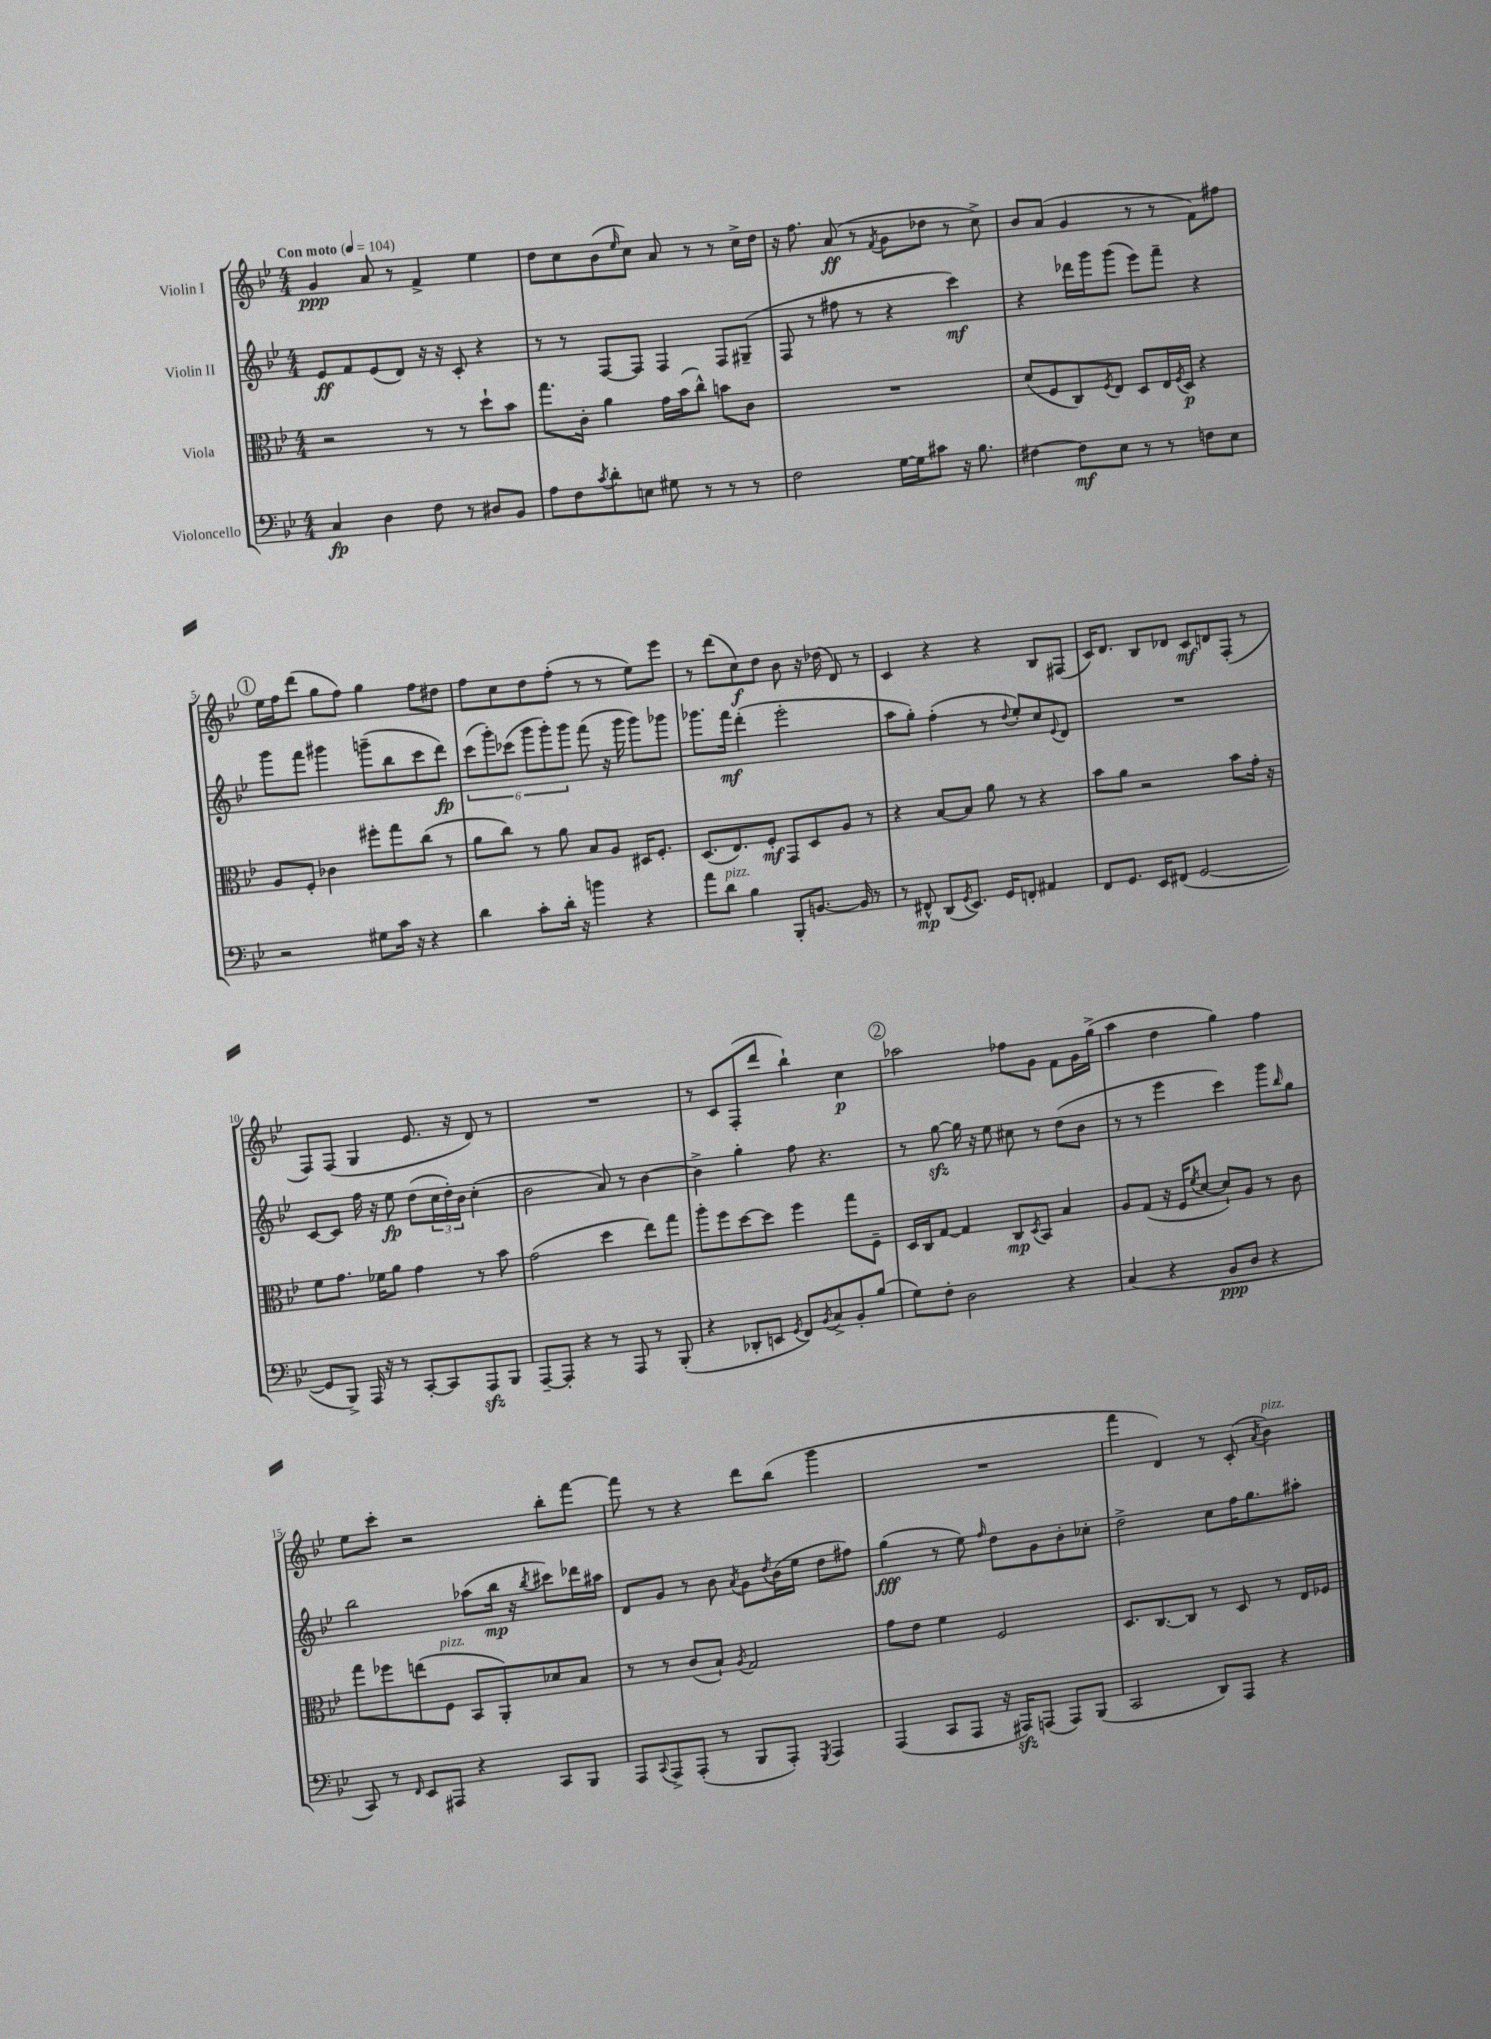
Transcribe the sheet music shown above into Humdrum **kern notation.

**kern	**dynam	**kern	**dynam	**kern	**dynam	**kern	**dynam
*part4	*part4	*part3	*part3	*part2	*part2	*part1	*part1
*staff4	*staff4	*staff3	*staff3	*staff2	*staff2	*staff1	*staff1
*I"Violoncello	*	*I"Viola	*	*I"Violin II	*	*I"Violin I	*
*clefF4	*	*clefC3	*	*clefG2	*	*clefG2	*
*k[b-e-]	*	*k[b-e-]	*	*k[b-e-]	*	*k[b-e-]	*
*M4/4	*	*M4/4	*	*M4/4	*	*M4/4	*
*MM104	*	*MM104	*	*MM104	*	*MM104	*
=1	=1	=1	=1	=1	=1	=1	=1
!	!	!	!	!	!	!LO:TX:a:B:t=Con moto	!
4C/	fp	2r	.	8e-/L	ff	4g/	ppp
.	.	.	.	8f/	.	.	.
4D\	.	.	.	(8e-/	.	8a/	.
.	.	.	.	8d/J)	.	8r	.
8F\	.	8r	.	16r	.	4f^/	.
.	.	.	.	16r	.	.	.
8r	.	8r	.	8c'/	.	.	.
8D#X/L	.	8dd`\L	.	4r	.	4ee-\	.
8BB-/J	.	8b-\J	.	.	.	.	.
=2	=2	=2	=2	=2	=2	=2	=2
8A\L	.	8.gg\L	.	8r	.	8dd\L	.
8F\	.	.	.	8r	.	8cc\	.
.	.	16c'\Jk	.	.	.	.	.
8qc/	.	.	.	.	.	.	.
8d'\	.	4a\	.	[8F/L	.	(8b-\	.
.	.	.	.	.	.	16qqee-/	.
8En\J	.	.	.	8F/J]	.	8cc\J)	.
8G#X\	.	16g\LL	.	4F/	.	8a/	.
.	.	(16b-\J	.	.	.	.	.
8r	.	8cc^^\J)	.	.	.	8r	.
8r	.	8bn\L	.	8F/L	.	8r	.
8r	.	8c\J	.	(8G#X~/J	.	16cc^\LL	.
.	.	.	.	.	.	16dd\JJ	.
=3	=3	=3	=3	=3	=3	=3	=3
2F\	.	1r	.	8F/	.	16r	.
.	.	.	.	.	.	8.ff\	.
.	.	.	.	8r	.	.	.
.	.	.	.	8ff#X\	.	(8a/	ff
.	.	.	.	8r	.	8r	.
.	.	.	.	.	.	8qf/	.
[16G\LL	.	.	.	4r	.	8g\L	.
16G\J]	.	.	.	.	.	.	.
8c#X\J	.	.	.	.	.	8dd-X\J	.
16r	.	.	.	4ccc\)	mf	8r	.
8.B-\	.	.	.	.	.	.	.
.	.	.	.	.	.	8cc^\)	.
=4	=4	=4	=4	=4	=4	=4	=4
[4F#X\	.	(8d/L	.	4r	.	8b-/L	.
.	.	8F/	.	.	.	(8a/J	.
8F#\L]	mf	8C/)	.	16ddd-X\LL	.	4g/	.
.	.	.	.	16ggg\J	.	.	.
.	.	8qF/	.	.	.	.	.
8E-\J	.	8E-/J	.	(8ggg\J	.	.	.
8r	.	8D/L	.	8eee-\L)	.	8r	.
8r	.	16E-/L	.	8fff~\J	.	8r	.
.	.	8qF/	.	.	.	.	.
.	.	16D/JJ	p	.	.	.	.
8Fn\L	.	4r	.	4r	.	8f\L)	.
8E-\J	.	.	.	.	.	8ff#X\J	.
!!LO:LB:g=z
!!LO:REH:place=s1:t=1
=5	=5	=5	=5	=5	=5	=5	=5
2r	.	8A/L	.	8ggg\L	.	16ee-\LL	.
.	.	.	.	.	.	16ff\J	.
.	.	8F'/J	.	8fff\J	.	(8ddd\J	.
.	.	4c-X\	.	4ggg#X\	.	8gg\L	.
.	.	.	.	.	.	8ff\J)	.
8G#X\L	.	8ff#X'\L	.	(8gggn~\L	.	4gg\	.
16c\Jk	.	8gg\	.	8bb-\	.	.	.
16r	.	.	.	.	.	.	.
4r	.	(8cc\J	.	8ccc\	.	8ff\L	.
.	.	8r	.	8ddd\J)	fp	8dd#X\J	.
=6	=6	=6	=6	=6	=6	=6	=6
4d\	.	8a\L	.	(12ccc\L	.	8ff\L	.
.	.	.	.	12ggg'\)	.	.	.
.	.	8cc\J)	.	.	.	8cc\	.
.	.	.	.	(12ccc-X\J	.	.	.
8c'\L	.	8r	.	12ggg\L	.	8dd\	.
.	.	.	.	12ggg'\)	.	.	.
16d'\Jk	.	8a\	.	.	.	(8ff'\J	.
.	.	.	.	12ggg\J	.	.	.
16r	.	.	.	.	.	.	.
4bn\	.	8B-/L	.	(8fff\	.	8r	.
.	.	8A/J	.	16r	.	8r	.
.	.	.	.	16ggg\	.	.	.
4r	.	16D#X/KL	.	8ggg\L)	.	8ee-\L)	.
.	.	8.F'/J	.	.	.	.	.
.	.	.	.	8ggg-X\J	.	8eee-\J	.
=7	=7	=7	=7	=7	=7	=7	=7
8a\L	.	(8.D/L	.	8.ggg-X\L	.	8r	.
!LO:TX:a:i:t=pizz.	!	!	!	!	!	!	!
8d\J	.	.	.	.	.	(8ddd\L	.
.	.	8.E-/)	.	16fff\Jk	mf	.	.
4B-\	.	.	.	(4ddd'\	.	8cc\)	f
.	.	8F'/J	mf	.	.	8dd\J	.
8BBB-'/L	.	8GG/L	.	2eee-'\	.	8b-\	.
[8.BBn/J	.	8D/	.	.	.	16r	.
.	.	.	.	.	.	(16dd-X\	.
.	.	8A/J	.	.	.	8d/)	.
16BB/]	.	.	.	.	.	.	.
8r	.	8r	.	.	.	8r	.
=8	=8	=8	=8	=8	=8	=8	=8
8r	.	4r	.	8aa\L	.	4c/	.
8FF#X^^/	mp	.	.	8gg'\J)	.	.	.
(8DD/L	.	[8B-/L	.	(4ff'\	.	4r	.
8qGG/	.	.	.	.	.	.	.
8.EE-/J)	.	8B-/J]	.	.	.	.	.
.	.	8a\	.	8r	.	4r	.
16GG/KL	.	.	.	.	.	.	.
.	.	.	.	8qqdd/	.	.	.
8FFn'/J	.	8r	.	8ee-'/L)	.	.	.
4AA#X/	.	4r	.	8cc/	.	8B-/L	.
.	.	.	.	8qqe-/	.	.	.
.	.	.	.	8d/J	.	(8F#X/J	.
=9	=9	=9	=9	=9	=9	=9	=9
8FF/L	.	8b-\L	.	1r	.	16c/KL)	.
.	.	.	.	.	.	8.d/J	.
8.GG/J	.	8a\J	.	.	.	.	.
.	.	2r	.	.	.	8B-/L	.
16EE-/KL	.	.	.	.	.	.	.
(8FF#X/J	.	.	.	.	.	8d-X/J	.
[2GG/	.	.	.	.	.	8c/L	mf
.	.	.	.	.	.	8dn/	.
.	.	8b-\L	.	.	.	(8F'/J	.
.	.	16g'\Jk	.	.	.	8r	.
.	.	16r	.	.	.	.	.
!!LO:LB:g=z
=10	=10	=10	=10	=10	=10	=10	=10
8GG/L]	.	8f\L	.	[8c/L	.	8F/L)	.
8BBB-^/J)	.	8.g\J	.	8c/J]	.	(8F/J	.
16AAA/	.	.	.	16ff\	.	4G/	.
16r	.	16f-X\KL	.	16r	.	.	.
8r	.	8a\J	.	8ee-\	fp	.	.
[8CC'/L	.	4g\	.	(8dd\L	.	8.e-/	.
8CC/]	.	.	.	24cc\L	.	.	.
.	.	.	.	24dd'\)	.	.	.
.	.	.	.	.	.	16r	.
.	.	.	.	24b-\JJ	.	.	.
8AAAzz/	.	8r	.	(4cc'\	.	8d/)	.
8BBB-/J	.	8b-\	.	.	.	8r	.
=11	=11	=11	=11	=11	=11	=11	=11
[8AAA~/L	.	(2g\	.	2b-\	.	1r	.
8AAA'/J]	.	.	.	.	.	.	.
4r	.	.	.	.	.	.	.
8r	.	4dd\	.	8a/)	.	.	.
8AAA/	.	.	.	8r	.	.	.
8r	.	8ee-\L)	.	[4b-\	.	.	.
(8BBB-'/	.	8gg\J	.	.	.	.	.
=12	=12	=12	=12	=12	=12	=12	=12
4r	.	8aa'\L	.	4b-^\]	.	8r	.
.	.	8ff\	.	.	.	8c/L	.
8DD-X'/L	.	[8dd\	.	4gg'\	.	(8F'/	.
8EEn/J	.	8dd\J]	.	.	.	8ddd/J	.
8qGG/	.	.	.	.	.	.	.
8FF/L)	.	4ff\	.	8ff\	.	4bb-`\)	.
8qBB-/	.	.	.	.	.	.	.
8C^/	.	.	.	4.r	.	.	.
8BB-'/	.	8gg\L	.	.	.	4cc\	p
(8B-/J	.	8F~\J	.	.	.	.	.
!!LO:REH:place=s1:t=2
=13	=13	=13	=13	=13	=13	=13	=13
8G\L)	.	16D/LL	.	8r	.	2aa-X\	.
.	.	16C/J	.	.	.	.	.
8F'\J	.	[8G/J	.	[8ggzz\	.	.	.
2D\	.	4G/]	.	16gg\]	.	.	.
.	.	.	.	16r	.	.	.
.	.	.	.	8ee-\	.	.	.
.	.	8C/L	mp	8cc#X\	.	8ff-X\L	.
.	.	8qD/	.	.	.	.	.
.	.	8BB-/J	.	8r	.	8g\J	.
4r	.	4B-/	.	(8dd\L	.	8f\L	.
.	.	.	.	8b-\J	.	16g\L	.
.	.	.	.	.	.	(16gg^\JJ	.
=14	=14	=14	=14	=14	=14	=14	=14
(4C/	.	8A/L	.	8r	.	4aa\	.
.	.	(8G/J	.	8r	.	.	.
4r	.	16r	.	4eee-\	.	4dd\	.
.	.	16F/KL	.	.	.	.	.
.	.	8qf/	.	.	.	.	.
.	.	[8d/J	.	.	.	.	.
8BB-/L	ppp	8d`/L])	.	4ccc\)	.	4gg\)	.
8D/J	.	8A/J	.	.	.	.	.
4r	.	8r	.	8ggg\L	.	4ff\	.
.	.	.	.	16qqbb-/	.	.	.
.	.	8c\	.	8gg\J	.	.	.
!!LO:LB:g=z
=15	=15	=15	=15	=15	=15	=15	=15
8CC/)	.	8gg\L	.	2bb-\	.	8ee-\L	.
8r	.	8ff-X\	.	.	.	8ccc'\J	.
16qqFF/	.	.	.	.	.	.	.
8EE-/L	.	(8een\	.	.	.	2r	.
!	!	!LO:TX:a:i:t=pizz.	!	!	!	!	!
8AAA#X/J	.	8F\J	.	.	.	.	.
4r	.	8BB-/L	.	(8aa-X\L	.	.	.
.	.	8AA'/)	.	16bb-\Jk	mp	.	.
.	.	.	.	16r	.	.	.
.	.	.	.	8qbb-/	.	.	.
8CC/L	.	8d-X/	.	8ccc#X\L)	.	8bb-'\L	.
8BBB-/J	.	8B-/J	.	16ddd-X\L	.	[8fff\J	.
.	.	.	.	16aa#X\JJ	.	.	.
=16	=16	=16	=16	=16	=16	=16	=16
8AAA/L	.	8r	.	8d/L	.	8fff\]	.
8qqCC/	.	.	.	.	.	.	.
8AAA^/	.	8r	.	8g/J	.	8r	.
(8AAA'/J	.	(8c/L	.	8r	.	4r	.
8r	.	8B-`/J)	.	8b-\	.	.	.
.	.	8qA/	.	8qa/	.	.	.
8BBB-/L	.	2G/	.	8g\L	.	8ddd\L	.
.	.	.	.	8qdd/	.	.	.
8AAA'/J)	.	.	.	(16b-\L	.	(8bb-\J	.
.	.	.	.	16ee-\JJ	.	.	.
8qGGG/	.	.	.	.	.	.	.
4AAA/	.	.	.	8dd\L	.	4ggg\	.
.	.	.	.	8ff#X\J)	.	.	.
=17	=17	=17	=17	=17	=17	=17	=17
(4AAA/	.	8g\L	.	(4gg\	fff	1r	.
.	.	8e-\J	.	.	.	.	.
8CC/L	.	4f\	.	8r	.	.	.
8AAA/J	.	.	.	8ee-\)	.	.	.
.	.	.	.	16qqff/	.	.	.
16r	.	2F/	.	8dd\L	.	.	.
16AAA#Xzz/KL)	.	.	.	.	.	.	.
(8AAAn/J	.	.	.	8g\	.	.	.
8AAA/L)	.	.	.	8b-'\	.	.	.
(8BBB-/J	.	.	.	8cc-X'\J	.	.	.
=18	=18	=18	=18	=18	=18	=18	=18
2CC/	.	8.D/L	.	2dd^\	.	4fff\	.
.	.	[8.C/	.	.	.	.	.
.	.	.	.	.	.	4d/)	.
.	.	8C/J]	.	.	.	.	.
8DD/L)	.	8r	.	8cc\L	.	8r	.
8AAA/J	.	8D/	.	16ff\K	.	(8c'/	.
.	.	.	.	8.gg\	.	.	.
.	.	.	.	.	.	8qa/	.
!	!	!	!	!	!	!LO:TX:a:i:t=pizz.	!
4r	.	8r	.	.	.	4b-\)	.
.	.	16E-/LL	.	8aa#X'\J	.	.	.
.	.	16F-X/JJ	.	.	.	.	.
==	==	==	==	==	==	==	==
*-	*-	*-	*-	*-	*-	*-	*-
